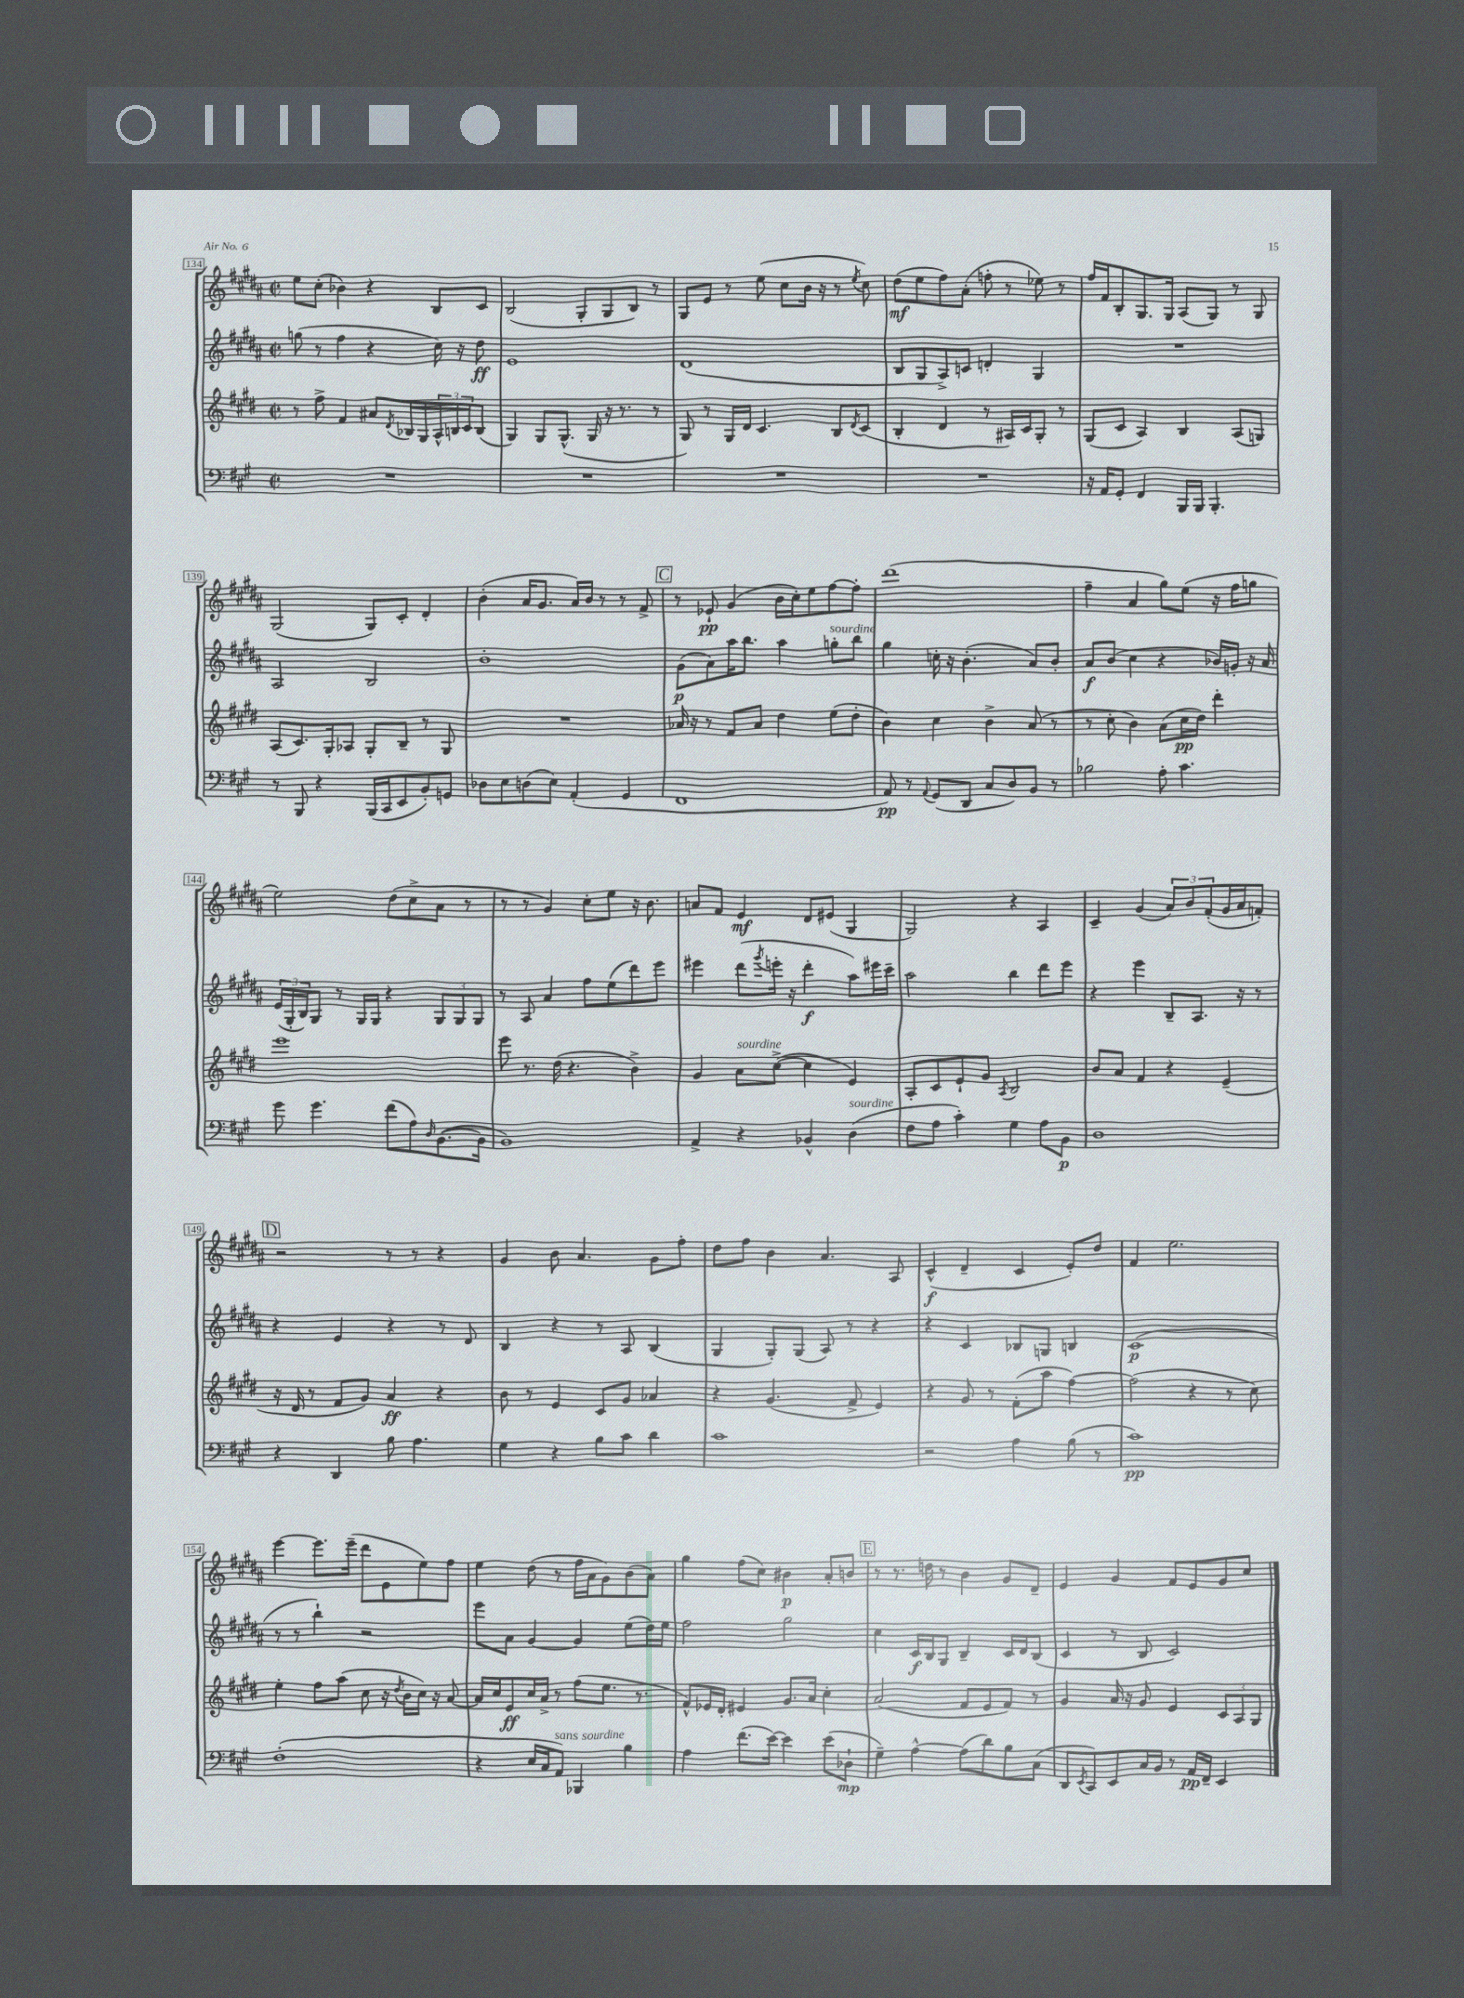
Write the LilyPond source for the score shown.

<<
\new StaffGroup <<
\new Staff = "s0" {
    \clef treble \key b \major \defaultTimeSignature \time 2/2
    e''8 cis''8-.( bes'4) r4 b8 cis'8 |
    b2( gis8-. gis8 b8) r8 |
    gis8 e'8 r8 e''8( cis''8 b'16 r16 r8 \acciaccatura { e''8 } cis''8) |
    dis''8\mf( e''8 fis''8) ais'8-.( f''8-. r8 ees''8) r8 |
    fis''16 fis'16 b8-. gis8. gis16 ais8( gis8) r8 gis8 |
    gis2( gis8) cis'8-. dis'4-. |
    b'4-.( ais'16 gis'8. ais'16) b'16 r8 r8 fis'8-> |
    \mark \markup { \box "C" } r8 ees'8-!\pp gis'4( b'16 cis''16-.) e''8 fis''8~ fis''8-. |
    dis'''1( |
    fis''4-- ais'4 gis''8) e''8( r16 fis''16 g''8 |
    e''2) dis''8( cis''8-> ais'8 r8 |
    r8 r8 gis'4) cis''8-. e''8 r16 b'8. |
    a'8 fis'8 e'4\mf dis'8 eis'8( gis4 |
    gis2) r4 ais4 |
    cis'4-- gis'4( \tuplet 3/2 { ais'8) b'8 fis'8-.( } gis'16 ais'16 f'8-.) |
    \mark \markup { \box "D" } r2 r8 r8 r4 |
    gis'4 b'8 ais'4. gis'8 fis''8-. |
    dis''8 fis''8 b'4 ais'4. ais8 |
    cis'4-^\f( dis'4-- cis'4 e'8-.) dis''8 |
    fis'4 e''2. |
    e'''4~ e'''8. e'''16--( dis'''8 e'8 e''8) fis''8 |
    e''4 dis''8( r8 fis''16 ais'16 gis'8) b'8( ais'8) |
    gis''4 fis''8( cis''8) bis'4\p ais'8-. b'8 |
    \mark \markup { \box "E" } r8 r8. d''16 r8 b'4 gis'8 dis'8-- |
    e'4 gis'4 fis'8 e'8 gis'8 cis''8 \bar "|." |
}
\new Staff = "s1" {
    \clef treble \key b \major \defaultTimeSignature \time 2/2
    g''8( r8 fis''4 r4 cis''16) r16 dis''8\ff |
    e'1 |
    dis'1( |
    b8 gis8 ais8->) c'8 d'4-. gis4 |
    R1 |
    ais2 b2 |
    b'1-. |
    \mark \markup { \box "C" } gis'8\p( ais'8) ais''16 b''8. ais''4 g''8-.^\markup { \italic "sourdine" } b''8 |
    gis''4 c''16-. r16 b'4.-.( ais'8) b'8-. |
    ais'8\f b'8( cis''4 r4 bes'16) g'16-. r16 ais'16 |
    \tuplet 3/2 { e'16( gis16-. b16) } gis8 r8 gis16 gis16 r4 \tuplet 3/2 { gis8 gis8 gis8 } |
    r8 ais8 ais'4 fis''8 e''8( dis'''8) e'''8 |
    eis'''4 dis'''8( \acciaccatura { gis'''8 } e'''16-. r16 dis'''4-.\f ais''8) eis'''16 cis'''16-- |
    ais''2 b''4 dis'''8 e'''8 |
    r4 e'''4 b8-- ais8. r16 r8 |
    \mark \markup { \box "D" } r4 e'4 r4 r8 dis'8 |
    b4 r4 r8 ais8 b4( |
    gis4 gis8-.) gis8( ais8) r8 r4 |
    r4 cis'4 bes8 g8 b4 |
    cis'1\p( |
    r8 r8 b''4-!) r2 |
    e'''8 ais'8 gis'4~ gis'4 e''8( dis''16) e''16 |
    fis''2 gis''2 |
    \mark \markup { \box "E" } cis''4 cis'16\f b16 gis8 b4-- cis'16 dis'16 b8( |
    cis'4 r8 b8 cis'2) \bar "|." |
}
\new Staff = "s2" {
    \clef treble \key e \major \defaultTimeSignature \time 2/2
    r8 fis''8-> fis'4 ais'8 \acciaccatura { dis'8 } bes16 gis16 \tuplet 3/2 { a16-^ b16 cis'16 } b8( |
    gis4) gis8 gis8.-^( gis16 r16 r8. r8 |
    gis8) r8 gis16 dis'16 cis'4. b8 \acciaccatura { dis'8 } cis'8( |
    b4-. dis'4 r8 ais16) cis'16 gis8-. r8 |
    gis8( cis'8 a4) b4 a8( g8) |
    a8( cis'8.) gis16-. aes8 gis8-. b8-- r8 gis8 |
    R1 |
    \mark \markup { \box "C" } aes'16 r16 r8 fis'8 aes'8 dis''4 e''8( dis''8-. |
    b'4) cis''4 b'4-> a'8( r8 |
    r8 cis''8-. b'4) a'8( cis''16\pp dis''16) dis'''4-. |
    e'''1 |
    e'''8 r8. dis''16( r4. b'4->) |
    gis'4 a'8^\markup { \italic "sourdine" } cis''8~->( cis''4 e'4) |
    a8-. cis'8 e'8-! gis'8 \acciaccatura { a8 } b2 |
    b'8 a'8 fis'4 r4 e'4--( |
    \mark \markup { \box "D" } r16 dis'16 r8 fis'8 gis'8) a'4\ff r4 |
    b'8 r8 e'4 cis'8 gis'8 aes'4 |
    r4 gis'4.( fis'8-> e'4) |
    r4 gis'8 r8 fis'8-.( a''8 fis''4~) |
    fis''2( r4 r8 cis''8) |
    e''4-. fis''8 a''8( cis''8 r16 \acciaccatura { dis''8 } b'16 cis''16) r16 a'8~ |
    a'16 cis''16 e'8\ff cis''16 a'16-> r8 fis''8( e''8. r8. |
    fis'8-^) ees'16 dis'16-. eis'4 gis'8. a'16 cis''4-. |
    \mark \markup { \box "E" } a'2( fis'8 e'8 fis'8) r8 |
    gis'4 a'16 r16 gis'8 e'4 \tuplet 3/2 { cis'8 a8 gis8 } \bar "|." |
}
\new Staff = "s3" {
    \clef bass \key a \major \defaultTimeSignature \time 2/2
    R1 |
    R1 |
    R1 |
    R1 |
    r16 a,16 gis,8-. fis,4 b,,16 b,,16 b,,4.-. |
    r8 b,,8 r4 b,,16( cis,16 e,8 b,8-.) g,8 |
    des8 e8 d8( e8) a,4-.( gis,4 |
    \mark \markup { \box "C" } fis,1 |
    a,8\pp) r8 \appoggiatura { a,8 } gis,8( d,8 cis8 d8) b,8 r8 |
    bes2 a8-. cis'4. |
    gis'8 gis'4. fis'8( a8) \grace { d16 } b,8.~( b,16 |
    b,1) |
    a,4-> r4 bes,4-^ d4^\markup { \italic "sourdine" }( |
    fis8 a8 cis'4-.) gis4 a8 b,8\p |
    d1 |
    \mark \markup { \box "D" } r4 d,4 b8 a4. |
    gis4 r4 b8 cis'8 d'4 |
    cis'1 |
    r2 a4 b8( r8 |
    cis'1\pp) |
    fis1-.( |
    r4 e16 cis16 a,8^\markup { \italic "sans sourdine" }) bes,,4 b4 |
    a4 fis'8.( e'16~) e'4 e'8( des8-!\mp |
    \mark \markup { \box "E" } gis4--) a4~-^ a8( d'8) b8 cis8( |
    d,8 \acciaccatura { e,8 } cis,8) e,8 cis16 b,16 r8 a,16\pp fis,16-- e,4 \bar "|." |
}
>>
>>
\layout { \context { \Score currentBarNumber = #134 \override BarNumber.stencil = #(make-stencil-boxer 0.1 0.3 ly:text-interface::print) } }
